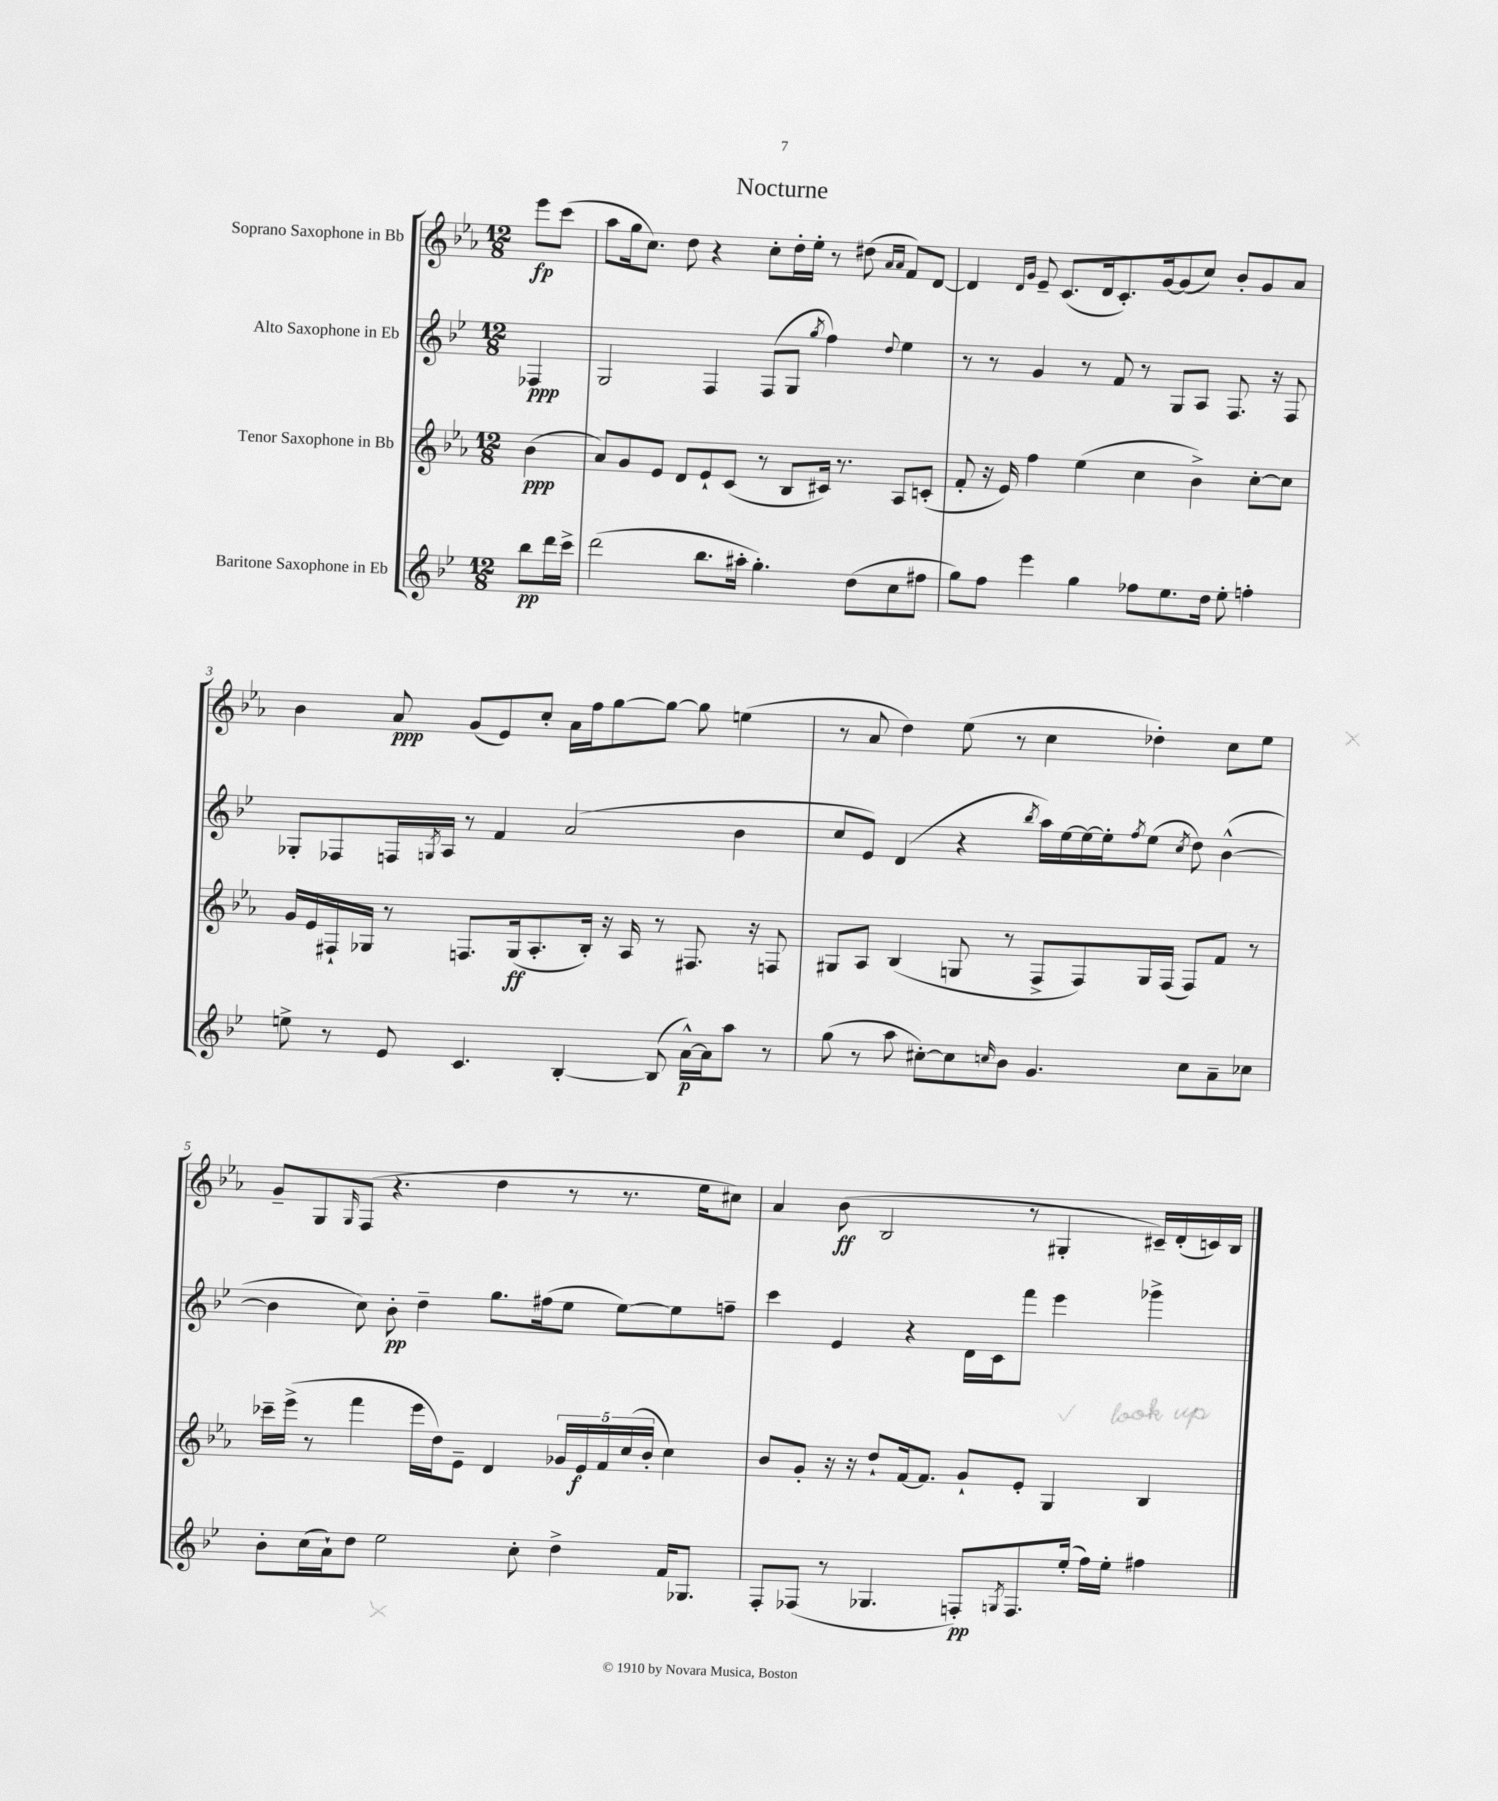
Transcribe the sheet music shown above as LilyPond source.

\header { title = "Nocturne" }
<<
\new StaffGroup <<
\new Staff = "s0" \with { instrumentName = "Soprano Saxophone in Bb" } {
    \clef treble \key ees \major \numericTimeSignature \time 12/8 \partial 4
    ees'''8\fp c'''8( |
    aes''8 g''16 c''8.) d''8 r4 c''8-. d''16-. ees''16-. r8 dis''8( \grace { aes'16 aes'16 } f'8) d'8~ |
    d'4 \grace { d'16 g'16 } ees'8-- c'8.( d'16 c'8.-.) g'16~ g'8( c''8) bes'8-. g'8 aes'8 |
    bes'4 aes'8\ppp g'8( ees'8) c''8-. aes'16 f''16 g''8~ g''8~ g''8 e''4( |
    r8 aes'8 d''4) ees''8( r8 c''4 des''4-.) c''8 ees''8 |
    g'8-- g8 \grace { g16 } f8( r4. d''4 r8 r8. ees''16 cis''8) |
    aes'4 bes'8\ff( bes2 r8 gis4-. cis'16--) d'16-.( c'16) bes16 \bar "|." |
}
\new Staff = "s1" \with { instrumentName = "Alto Saxophone in Eb" } {
    \clef treble \key bes \major \numericTimeSignature \time 12/8 \partial 4
    fes4\ppp |
    g2 f4 f8( g8 \acciaccatura { g''8 } f''4) \appoggiatura { d''8 } ees''4 |
    r8 r8 g'4 r8 f'8 r8 g8 a8 f8. r16 f8 |
    ges8-. fes8 f16 \acciaccatura { g8 } a16 r8 f'4 a'2( bes'4 |
    c''8 ees'8) d'4( r4 \acciaccatura { bes''8 } a''16) ees''16~ ees''16~ ees''16-. \acciaccatura { f''8 } ees''8( \acciaccatura { c''8 } d''8) bes'4~-^( |
    bes'4 c''8) bes'8-.\pp d''4-- g''8. fis''16( ees''8 ees''8~) ees''8 f''8-- |
    c'''4 ees'4 r4 d'16 c'16 f'''8 ees'''4 ges'''4-> \bar "|." |
}
\new Staff = "s2" \with { instrumentName = "Tenor Saxophone in Bb" } {
    \clef treble \key ees \major \numericTimeSignature \time 12/8 \partial 4
    bes'4\ppp( |
    aes'8) g'8 ees'8 d'8 ees'8-! c'8( r8 bes8 cis'16) r8. aes8 c'8-.( |
    f'8-. r16 ees'16) f''4 ees''4( c''4 bes'4->) c''8~-. c''8 |
    g'16 ees'16 fis16-! ges16 r8 f8. ges16\ff( aes8.-. bes16-.) r16 aes16 r8 fis8. r16 f8 |
    gis8 aes8 bes4( g8 r8 f8-> f8) g16 f16( f8) f'8 r8 |
    ces'''16-- ees'''16->( r8 f'''4 ees'''16 d''16) ees'8-- d'4 \tuplet 5/4 { ges'16 ees'16\f f'16 c''16( bes'16-. } c''4) |
    bes'8 g'8-. r16 r16 d''8-! f'16~ f'8. g'8-! ees'8-. g4 bes4 \bar "|." |
}
\new Staff = "s3" \with { instrumentName = "Baritone Saxophone in Eb" } {
    \clef treble \key bes \major \numericTimeSignature \time 12/8 \partial 4
    bes''8\pp d'''16 c'''16-> |
    d'''2( bes''8. ais''16-. g''4.-.) d''8( c''8 fis''8 |
    g''8) f''8 ees'''4 g''4 fes''8 ees''8. d''16 ees''8-. f''4-. |
    e''8-> r8 ees'8 c'4. bes4~-. bes8( a'16~-^\p) a'16 a''8 r8 |
    g''8( r8 a''8 cis''8~-.) cis''8 \grace { c''16 } bes'8 g'4. c''8 a'8-- ces''8 |
    bes'8-. c''16( a'16-!) d''8 ees''2 c''8-. d''4-> f'16 ges8. |
    f8-. fes8( r8 ges4. f8-.\pp) \acciaccatura { g8 } f8. ees''16-.( f''16) ees''16-. fis''4 \bar "|." |
}
>>
>>
